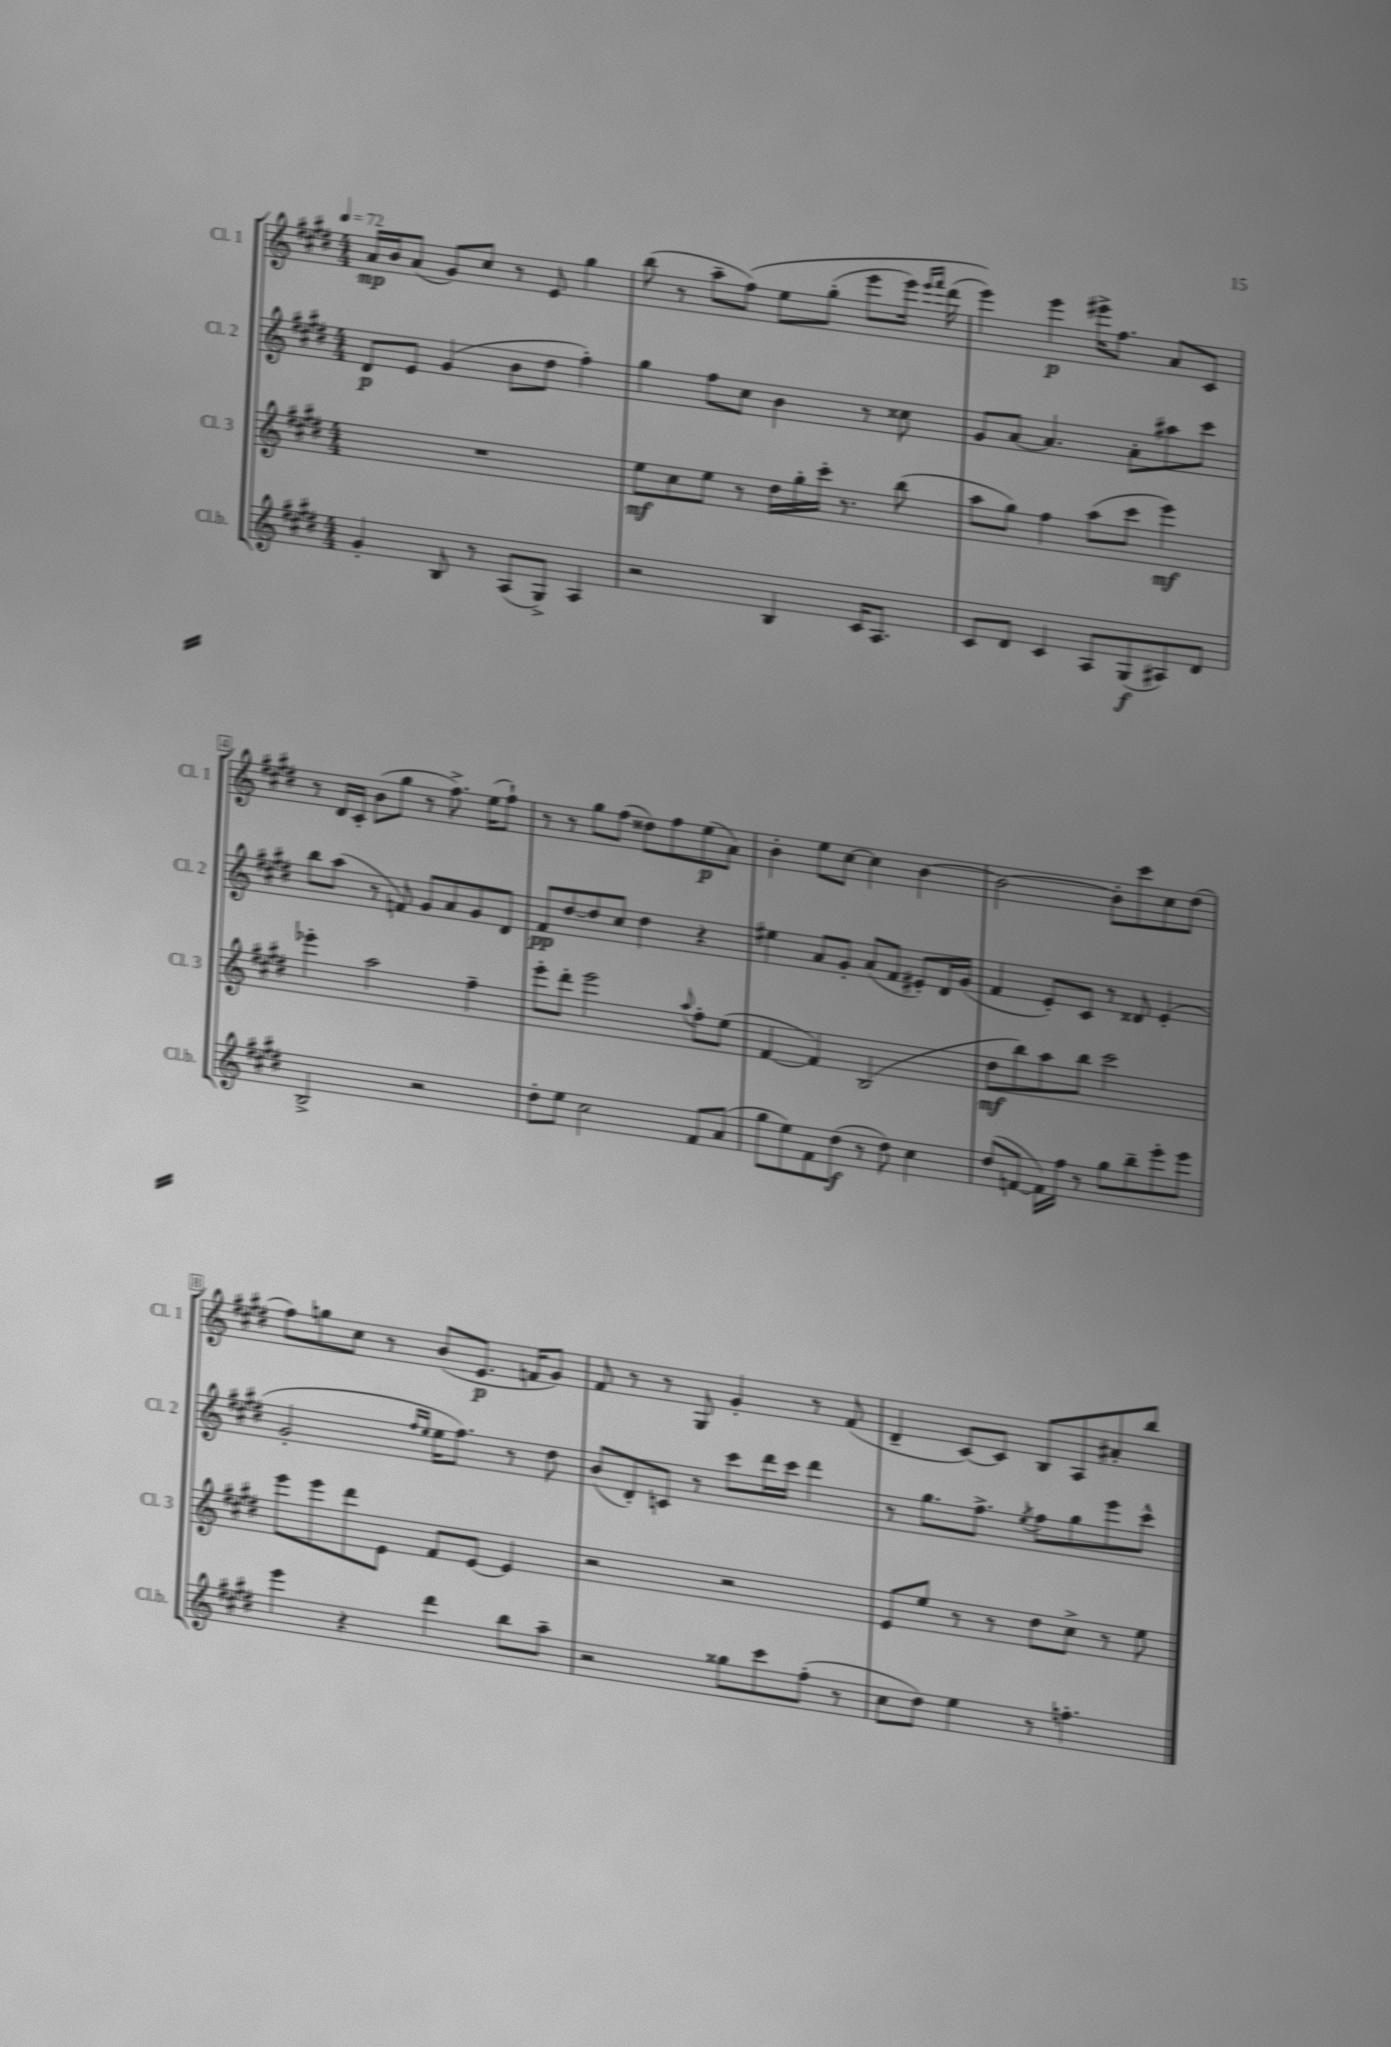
<<
\new StaffGroup <<
\new Staff = "s0" \with { instrumentName = "Cl. 1" shortInstrumentName = "Cl. 1" } {
    \clef treble \key e \major \numericTimeSignature \time 4/4 \tempo 4 = 72
    a'16\mp b'16 a'8( gis'8) cis''8 r8 e'8 gis''4 |
    b''8( r8 a''8-- fis''8)\( e''8 gis''8-.( e'''8 e'''16) \grace { e'''16 fis'''16 } dis'''16( |
    e'''4)\) e'''4\p eis'''16-> fis''8. a'8 cis'8 |
    r8 dis'16 cis'16-. b'8( gis''8 r8 fis''8.->) e''16( fis''8-!) |
    r8 r8 gis''8 fis''8( disis''8) fis''8 e''8\p( a'8) |
    b'4-. e''8 cis''8~ cis''4 b'4~ |
    b'2~ b'8-. cis'''8 cis''8 dis''8( |
    fis''8) g''8 cis''8 r8 b'8( e'8.\p f'16 gis'8) |
    fis'8 r8 r8 gis8 gis'4-. r8 fis'8( |
    dis'4-- cis'8~) cis'8 b8 a8 ais'8-. b''8 \bar "|." |
}
\new Staff = "s1" \with { instrumentName = "Cl. 2" shortInstrumentName = "Cl. 2" } {
    \clef treble \key e \major \numericTimeSignature \time 4/4
    dis'8\p e'8 gis'4( b'8 dis''8 fis''4-.) |
    gis''4 fis''8 cis''8 b'4 r8 cisis''8 |
    gis'8 a'8~ a'4. a'8-. ais''8 cis'''8 |
    b''8 a''8( r8 f'8) gis'8 a'8 gis'8 dis'8 |
    fis'8\pp dis''8~ dis''8 cis''8 dis''4 r4 |
    eis''4 a'8 gis'8-. a'8( fis'8 eis'8-.) dis'16 gis'16( |
    fis'4 e'8-.) cis'8 r8 disis'8 e'4-.( |
    gis'2-. \grace { fis''16 e''16 } e''16 fis''8.) r8 dis''8 |
    b'8( dis'8-.) c'8 r8 cis'''8 dis'''16 cis'''16 dis'''4 |
    r8 gis''8. fis''8.-> \acciaccatura { e''8 } fis''8 gis''8 e'''8 cis'''8-^ \bar "|." |
}
\new Staff = "s2" \with { instrumentName = "Cl. 3" shortInstrumentName = "Cl. 3" } {
    \clef treble \key e \major \numericTimeSignature \time 4/4
    R1 |
    e''8\mf cis''8 e''8 r8 dis''16 gis''16-. cis'''16-. r8. b''8( |
    a''8 gis''8) fis''4 a''8( cis'''8 e'''4\mf) |
    ees'''4-. a''2 fis''4-- |
    e'''8-. dis'''8-. e'''2 \appoggiatura { a''8 } fis''8-. e''8( |
    fis'4~ fis'4) b2( |
    dis''8\mf b''8) a''8 b''8 cis'''2 |
    e'''8 e'''8 dis'''8 e'8 fis'8 e'8~ e'4 |
    r2 r2 |
    e'8 e''8 r8 r8 dis''8 cis''8-> r8 e''8 \bar "|." |
}
\new Staff = "s3" \with { instrumentName = "Cl.b." shortInstrumentName = "Cl.b." } {
    \clef treble \key e \major \numericTimeSignature \time 4/4
    gis'4-. b8 r8 a8( gis8->) a4 |
    r2 b4 cis'16 a8. |
    cis'8 dis'8 cis'4 a8 gis8\f( ais8) dis'8 |
    b2-> r2 |
    dis''8-. e''8 cis''2 fis'8 a'8( |
    gis''8 e''8) fis'8 dis''8\f( r8 dis''8) cis''4 |
    dis''8( f'8~ f'16) fis''16 r8 gis''8 b''8-- e'''8-. e'''8 |
    e'''4 r4 dis'''4 b''8 a''8-- |
    r2 gisis''8 cis'''8 fis''8-.( r8 |
    cis''8 dis''8) e''4 r8 f''4.-. \bar "|." |
}
>>
>>
\layout { \context { \Score \override BarNumber.stencil = #(make-stencil-boxer 0.1 0.3 ly:text-interface::print) } }
